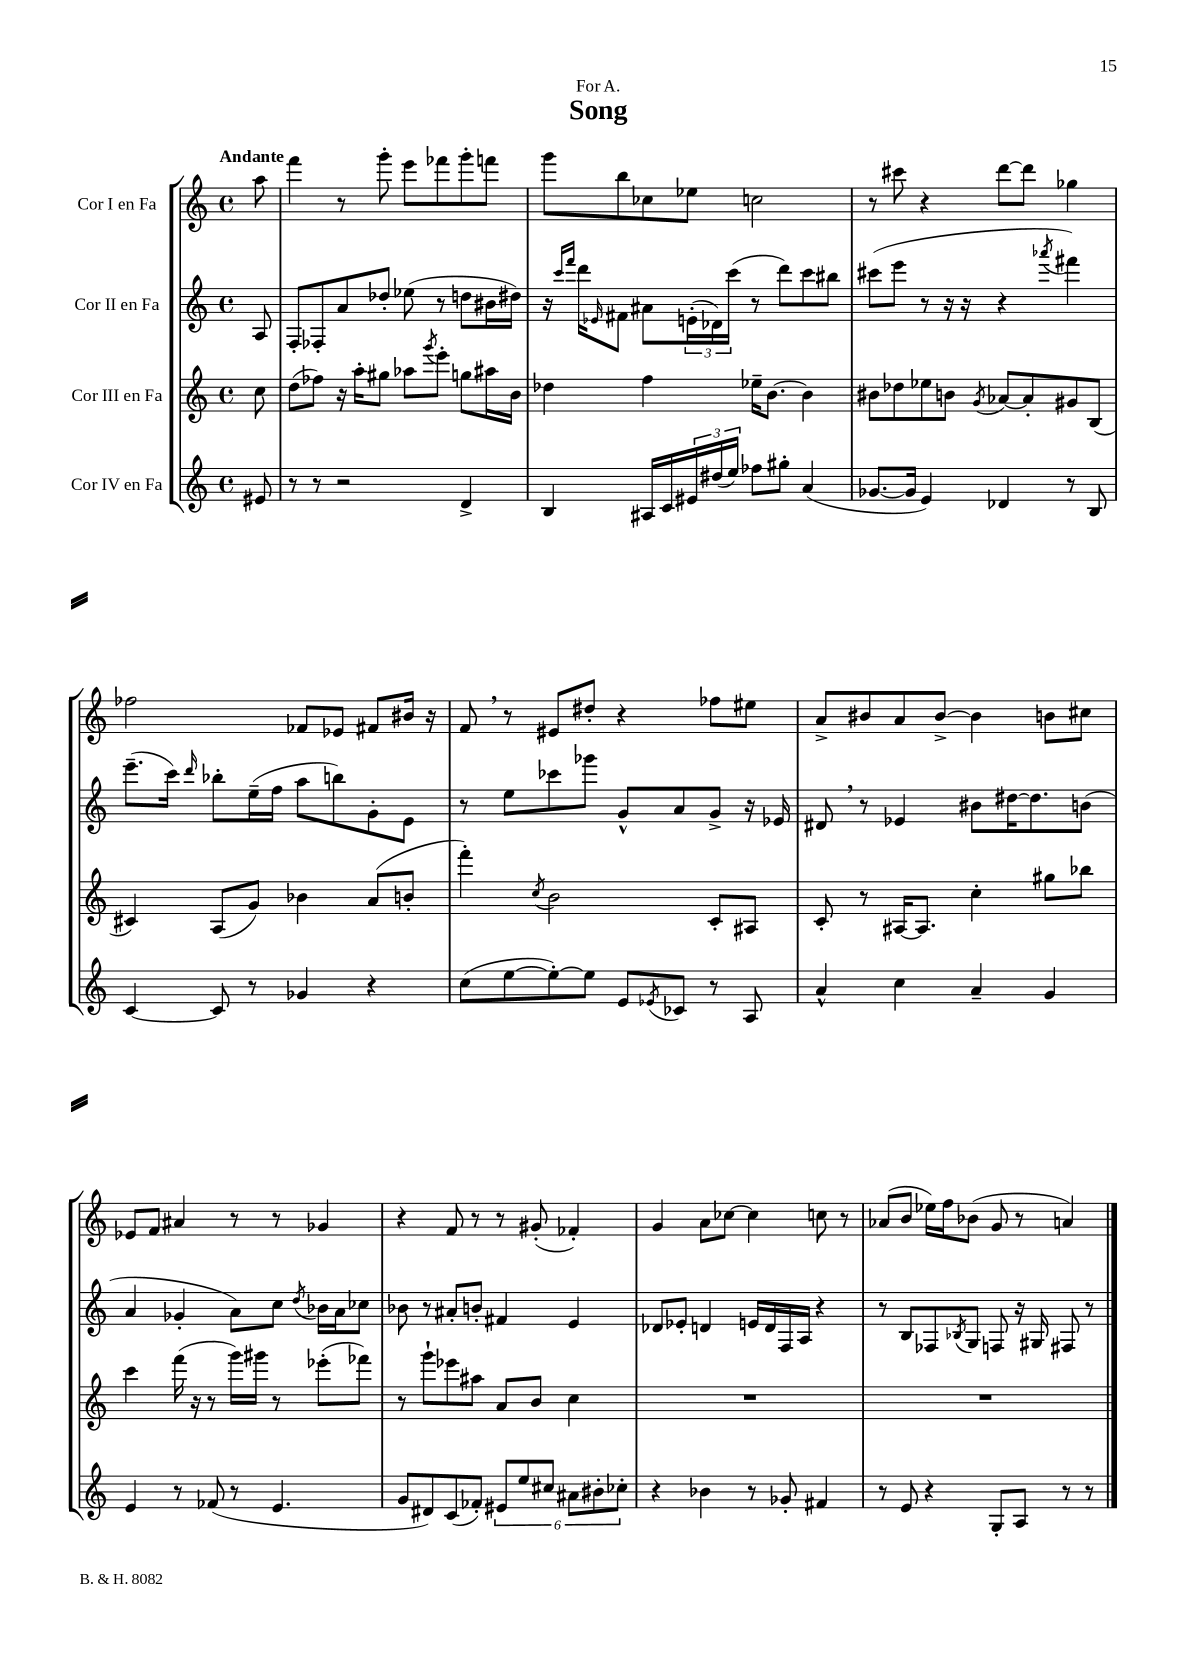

**kern	**kern	**kern	**kern
*part4	*part3	*part2	*part1
*staff4	*staff3	*staff2	*staff1
*I"Cor IV en Fa	*I"Cor III en Fa	*I"Cor II en Fa	*I"Cor I en Fa
*clefG2	*clefG2	*clefG2	*clefG2
*k[]	*k[]	*k[]	*k[]
*M4/4	*M4/4	*M4/4	*M4/4
*met(c)	*met(c)	*met(c)	*met(c)
=	=	=	=
!	!	!	!LO:TX:a:B:t=Andante
8e#X/	8cc\	8A/	8aa\
=1	=1	=1	=1
8r	(8dd\L	8F'/L	4fff\
8r	8ff-X\J)	8F-X'/	.
2r	16r	8a/	8r
.	16aa'\KL	.	.
.	8gg#X\J	8dd-X'/J	8ggg'\
.	8aa-X\L	(8ee-X\	8eee\L
.	8qggg/	.	.
.	8eee'\J	8r	8fff-X\
4d^/	8ggn\L	8ddn\L	8ggg'\
.	16aa#X\L	16b#X\L	8fffn\J
.	16b\JJ	16dd#X\JJ)	.
=2	=2	=2	=2
4B/	4dd-X\	16r	8ggg\L
.	.	16qqccc/LL	.
.	.	16qqfff/JJ	.
.	.	16ddd\KL	.
.	.	16qqe-X/	.
.	.	8f#X\J	8bb\
16A#X/LL	4ff\	8a#X\L	8cc-X\
16c/	.	.	.
24e#X/	.	(24en'\L	8ee-X\J
(24dd#X/	.	24d-X\)	.
24ee/JJ)	.	(24ccc\JJ	.
8ff-X\L	16ee-X~\KL	8r	2ccn\
.	[8.b\J	.	.
8gg#X'\J	.	8ddd\L)	.
(4a/	4b\]	8ccc\	.
.	.	8bb#X\J	.
=3	=3	=3	=3
[8.g-X/L	8b#X\L	(8ccc#X\L	8r
.	8dd-X\	8eee\J	8ccc#X\
16g-/Jk]	.	.	.
4e/)	8ee-X\	8r	4r
.	8bn\J	16r	.
.	.	16r	.
.	8qg/	.	.
4d-X/	[8a-X/L	4r	[8ddd\L
.	8a-'/]	.	8ddd\J]
.	.	8qaaa-X/	.
8r	8g#X/	4fff#X\)	4gg-X\
8B/	(8B/J	.	.
!!LO:LB:g=z
=4	=4	=4	=4
[4c/	4c#X/)	(8.eee~\L	2ff-X\
.	.	16ccc\Jk)	.
.	.	16qqddd/	.
8c/]	(8A/L	8bb-X'\L	.
8r	8g/J)	(16ee~\L	.
.	.	16ff\JJ	.
4g-X/	4b-X\	8aa\L	8f-X/L
.	.	8bbn\)	8e-X/J
4r	(8a/L	8g'\	8f#X/L
.	8bn'/J	8e\J	16b#X/Jk
.	.	.	16r
=5	=5	=5	=5
(8cc\L	4fff'\)	8r	8f,/
[8ee\	.	8ee\L	8r
.	8qcc/	.	.
8ee'\_)	2b\	8ccc-X\	8e#X/L
8ee\J]	.	8ggg-X\J	8dd#X'/J
8e/L	.	8g^^/L	4r
8qe-X/	.	.	.
8c-X/J	.	8a/	.
8r	8c'/L	8g^/J	8ff-X\L
8A/	8A#X/J	16r	8ee#X\J
.	.	16e-X/	.
=6	=6	=6	=6
4a^^/	8c'/	8d#X,/	8a^/L
.	8r	8r	8b#X/
4cc\	[16A#X/KL	4e-X/	8a/
.	8.A#/J]	.	.
.	.	.	[8b#^/J
4a~/	4cc'\	8b#X\L	4b#\]
.	.	[16dd#X\K	.
.	.	8.dd#\]	.
4g/	8gg#X\L	.	8bn\L
.	8bb-X\J	(8bn\J	8cc#X\J
!!LO:LB:g=z
=7	=7	=7	=7
4e/	4ccc\	4a/	8e-X/L
.	.	.	8f/J
8r	(16fff\	4g-X'/	4a#X/
.	16r	.	.
(8f-X/	8r	.	.
8r	16ggg\LL)	8a\L)	8r
.	16ggg#X\JJ	.	.
4.e/	8r	8cc\J	8r
.	.	8qdd/	.
.	(8eee-X'\L	16b-X\LL	4g-X/
.	.	16a\J	.
.	8fff-X\J)	8cc-X\J	.
=8	=8	=8	=8
8g/L	8r	8b-X\	4r
8d#X/)	8ggg`\L	8r	.
(8c/	8eee-X\	8a#X'/L	8f/
8f-X'/J)	8aa#X\J	8bn'/J	8r
12e#X/L	8a/L	4f#X/	8r
12ee/	.	.	.
.	8b/J	.	(8g#X'/
12cc#X/J	.	.	.
12a#X\L	4cc\	4e/	4f-X'/)
12b#X'\	.	.	.
12cc-X'\J	.	.	.
=9	=9	=9	=9
4r	1r	8d-X/L	4g/
.	.	8e-X'/J	.
4b-X\	.	4dn/	8a\L
.	.	.	[8cc-X\J
8r	.	16en/LL	4cc-\]
.	.	16d/	.
8g-X'/	.	16F/	.
.	.	16A/JJ	.
4f#X/	.	4r	8ccn\
.	.	.	8r
=10	=10	=10	=10
8r	1r	8r	(8a-X/L
8e/	.	8B/L	8b/J
4r	.	8F-X/	16ee-X\LL)
.	.	.	16ff\J
.	.	8qB-X/	.
.	.	8G/J	(8b-X\J
8G'/L	.	8Fn/	8g/
8A/J	.	16r	8r
.	.	16G#X/	.
8r	.	8F#X/	4an/)
8r	.	8r	.
==	==	==	==
*-	*-	*-	*-
